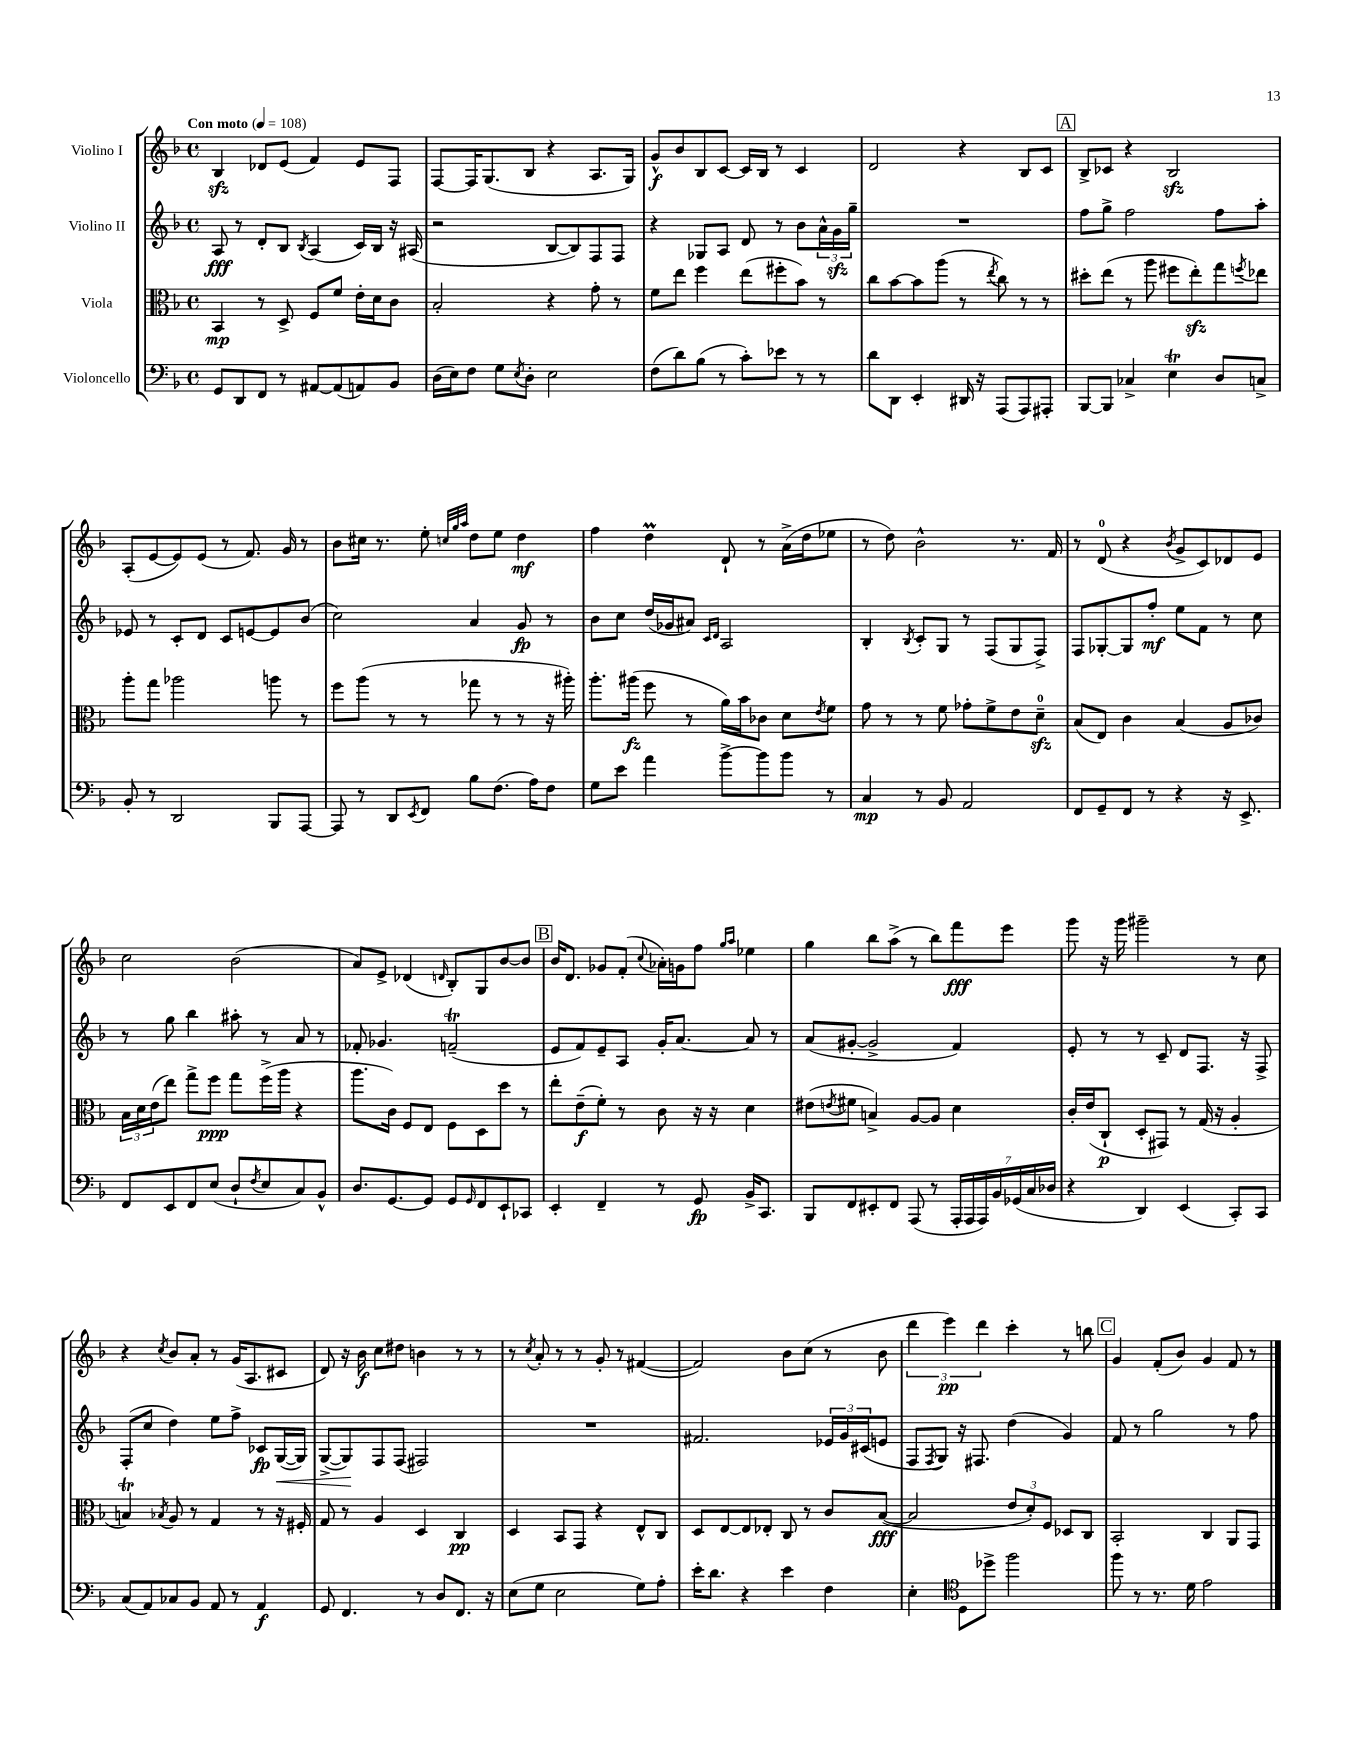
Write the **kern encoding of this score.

**kern	**kern	**kern	**kern
*staff4	*staff3	*staff2	*staff1
*clefF4	*clefC3	*clefG2	*clefG2
*k[b-]	*k[b-]	*k[b-]	*k[b-]
*M4/4	*M4/4	*M4/4	*M4/4
*met(c)	*met(c)	*met(c)	*met(c)
*MM108	*MM108	*MM108	*MM108
8GG/L	4BB-/	8A/	4B-/
8DD/	.	8r	.
8FF/J	8r	8d'/L	8d-/L
8r	8D^/	8B-/J	(8e/J
.	.	8qB-/	.
[8AA#/L	8F/L	(4A/	4f/)
(8AA#/]	8f/J	.	.
8AA/)	16e'\LL	16c/LL)	8e/L
.	16d\J	16B-/JJ	.
8BB-/J	8c\J	16r	8F/J
.	.	(16A#/	.
=	=	=	=
(16D\LL	2B-'/	2r	[8F/L
16E\J)	.	.	.
8F\J	.	.	16F/]K
.	.	.	(8.G/
8G\L	.	.	.
8qE/	.	.	.
8D'\J	.	.	8B-/J
2E\	4r	[8B-/L	4r
.	.	8B-/])	.
.	8g'\	8F/	8.A/L
.	8r	8F/J	.
.	.	.	16G/Jk)
=	=	=	=
(8F\L	8f\L	4r	8g^^/L
8d\)	8ee\J	.	8b-/
(8B-\J	4ff\	8G-/L	8B-/
8r	.	8A/J	[8c/J
8c'\L)	(8ee\L	8d/	16c/]LL
.	.	.	16B-/JJ
8e-\J	8ff#'\	8r	8r
8r	8b-\J)	8b-\L	4c/
8r	8r	24a^^\L	.
.	.	24g\	.
.	.	24gg~\JJ	.
=	=	=	=
8d\L	8cc\L	1r	2d/
8DD\J	[8b-\	.	.
4EE'/	8b-\]	.	.
.	(8aa\J	.	.
16DD#/	8r	.	4r
16r	.	.	.
.	8qee/	.	.
(8AAA/L	8cc\)	.	.
8AAA/)	8r	.	8B-/L
8AAA#'/J	8r	.	8c/J
=	=	=	=
[8BBB-/L	8dd#'\L	8ff\L	8B-^/L
8BBB-/]J	(8ee\J	8gg^\J	8c-/J
4C-^/	8r	2ff\	4r
.	8aa\	.	.
4E\	8ff#\L	.	2B-/
.	8ee'\)	.	.
8D/L	8gg\	8ff\L	.
.	8qff/	.	.
8C^/J	8ee-\J	8aa'\J	.
=	=	=	=
8BB-'/	8aa'\L	8e-/	(8A'/L
8r	8gg\J	8r	[8e/
2DD/	2aa-\	8c'/L	8e/])
.	.	8d/J	(8e/J
.	.	8c/L	8r
.	.	[8e/	8.f/)
8BBB-/L	8aa\	8e/]	.
.	.	.	16g/
[8AAA/J	8r	(8b-/J	8r
=	=	=	=
8AAA/]	8ff\L	2cc\)	8b-\L
8r	(8aa\J	.	16cc#\Jk
.	.	.	8.r
8DD/L	8r	.	.
8qEE/	.	.	.
8FF/J	8r	.	8ee'\
.	.	.	32qqcc/LLL
.	.	.	32qqgg/
.	.	.	32qqaa/JJJ
8B-\L	8gg-\	4a/	8dd\L
(8.F\J	8r	.	8ee\J
.	8r	8g/	4dd\
16A\LK)	.	.	.
8F\J	16r	8r	.
.	16aa#'\)	.	.
=	=	=	=
8G\L	8.aa'\L	8b-\L	4ff\
8e\J	.	8cc\J	.
.	(16aa#\Jk	.	.
4a\	8ff\	(16dd/LL	4dd\
.	.	16g-/J	.
.	8r	8a#/J)	.
.	.	16qqc/LL	.
.	.	16qqd/JJ	.
[8b-^\L	16a\LL)	2A/	8d`/
.	16b-\J	.	.
8b-\]	8c-\J	.	8r
8b-\J	8d\L	.	(16a^\LL
.	.	.	16dd\J
.	8qe/	.	.
8r	8f\J	.	8ee-\J
=	=	=	=
4C/	8g\	4B-'/	8r
.	8r	.	8dd\)
.	.	8qB-/	.
8r	8r	8c'/L	2b-^^\
8BB-/	8f\	8G/J	.
2AA/	8g-'\L	8r	.
.	8f^\	(8F/L	.
.	8e\	8G/	8.r
.	8d~\J	8F^/J)	.
.	.	.	16f/
=	=	=	=
8FF/L	(8B-/L	8F/L	8r
8GG~/	8E/J)	[8G-'/	(8d/
8FF/J	4c\	8G-/]	4r
8r	.	8ff'/J	.
.	.	.	8qb-/
4r	(4B-/	8ee\L	8g^/L
.	.	8f\J	8c/)
16r	8A/L	8r	8d-/
8.EE^/	.	.	.
.	8c-/J)	8cc\	8e/J
=	=	=	=
8FF/L	24B-\LL	8r	2cc\
.	24d\	.	.
.	(24e\J	.	.
8EE/	8ee\J)	8gg\	.
8FF/	8gg^\L	4bb-\	.
(8E/J	8ff\J	.	.
8D`/L	8gg\L	8aa#'\	(2b-\
8qF/	.	.	.
8E/	(16ff^\L	8r	.
.	16aa\JJ	.	.
8C/)	4r	8a/	.
8BB-^^/J	.	8r	.
=	=	=	=
8.D/L	8.aa\L	8f-'/	8a/L)
.	.	4.g-/	8e^/J
[8.GG/	16c\Jk)	.	.
.	8F/L	.	(4d-/
8GG/]J	8E/J	.	.
.	.	.	16qqd/
8GG/L	8F\L	(2f~/	8B-'/L)
16qqGG/	.	.	.
8FF/	8D\	.	8G/
8EE`/	8dd\J	.	[8b-/
8CC-/J	8r	.	8b-/]J
=	=	=	=
4EE'/	8ee'\L	8e/L	16b-/LK
.	.	.	8.d/J
.	(8e~\	8f/)	.
4FF~/	8f'\J)	8e~/	8g-/L
.	8r	8A/J	(8f'/J
.	.	.	8qqcc/
8r	8c\	16g'/LK	16a-'\LL)
.	.	[8.a/J	16g\J
8GG/	16r	.	8ff\J
.	16r	.	.
.	.	.	16qqgg/LL
.	.	.	16qqaa/JJ
16BB-^/LK	4d\	8a/]	4ee-\
8.CC/J	.	.	.
.	.	8r	.
=	=	=	=
8BBB-/L	(8e#\L	(8a/L	4gg\
.	8qe/	.	.
8FF/	8f#\J	[8g#'/J	.
8EE#'/	4B^/)	2g#^/]	8bb-\L
8FF/J	.	.	(8aa^\J
(8AAA/	[8A/L	.	8r
8r	8A/]J	.	8bb-\L)
28AAA'/LL	4d\	4f/)	8fff\
28AAA/	.	.	.
28AAA/)	.	.	.
28BB-/	.	.	.
.	.	.	8eee\J
(28GG-/	.	.	.
28C/	.	.	.
28D-/JJ	.	.	.
=	=	=	=
4r	16c'/LL	8e'/	8ggg\
.	(16e/J	.	.
.	8C`/J	8r	16r
.	.	.	16ggg\
4DD/)	8D'/L	8r	2ggg#~\
.	8GG#/J)	8c~/	.
(4EE/	8r	8d/L	.
.	(16G/	8.F/J	.
.	16r	.	.
8CC'/L)	4A'/	.	8r
.	.	16r	.
8CC/J	.	8F^/	8cc\
=	=	=	=
(8C/L	4B/)	(8F'/L	4r
8AA/)	.	8cc/J	.
.	8qB-/	.	8qcc/
8C-/	8A/	4dd\)	8b-/L
8BB-/J	8r	.	8a'/J
8AA/	4G/	8ee\L	8r
8r	.	8ff^\J	(16g/LK
.	.	.	8.A/
4AA/	8r	8c-/L	.
.	16r	([16G/L	8c#/J
.	16F#'/	16G/]JJ)	.
=	=	=	=
8GG/	8G/	([8G^/L	8d/)
4.FF/	8r	8G/])	16r
.	.	.	16b-\
.	4A/	8F/	8cc\L
.	.	(8F/J	8dd#\J
8r	4D/	2F#/)	4b\
8D/L	.	.	.
8.FF/J	4C/	.	8r
.	.	.	8r
16r	.	.	.
=	=	=	=
(8E\L	4D/	1r	8r
.	.	.	8qcc/
8G\J	.	.	8a'/
2E\	8BB-/L	.	8r
.	8GG/J	.	8r
.	4r	.	8g'/
.	.	.	8r
8G\L)	8E^^/L	.	([4f#/
8A'\J	8C/J	.	.
=	=	=	=
16e'\LK	8D/L	2.f#/	2f#/])
8.d\J	.	.	.
.	[8E/	.	.
4r	8E/]	.	.
.	8E-'/J	.	.
4e\	8C/	.	8b-\L
.	8r	.	(8cc\J
4F\	8c/L	24e-/LL	8r
.	.	24g/	.
.	.	(24c#/J	.
.	([8B-/J	8e/J	8b-\
=	=	=	=
4E'\	2B-/]	8F/L	6ddd\
.	.	8qF/	.
.	.	8G/J)	.
.	.	.	6eee\)
*clefC4	*	*	*
8D\L	.	16r	.
.	.	8.F#/	.
.	.	.	6ddd\
8dd-^\J	.	.	.
2ff\	12e/L	(4dd\	4ccc'\
.	12d'/)	.	.
.	12F/J	.	.
.	8D-/L	4g/)	8r
.	8C/J	.	8bb\
=	=	=	=
8ff\	2BB-'/	8f/	4g/
8r	.	8r	.
8.r	.	2gg\	(8f'/L
.	.	.	8b-/J)
16d\	.	.	.
2e\	4C/	.	4g/
.	8AA/L	8r	8f/
.	8GG/J	8ff\	8r
==	==	==	==
*-	*-	*-	*-
